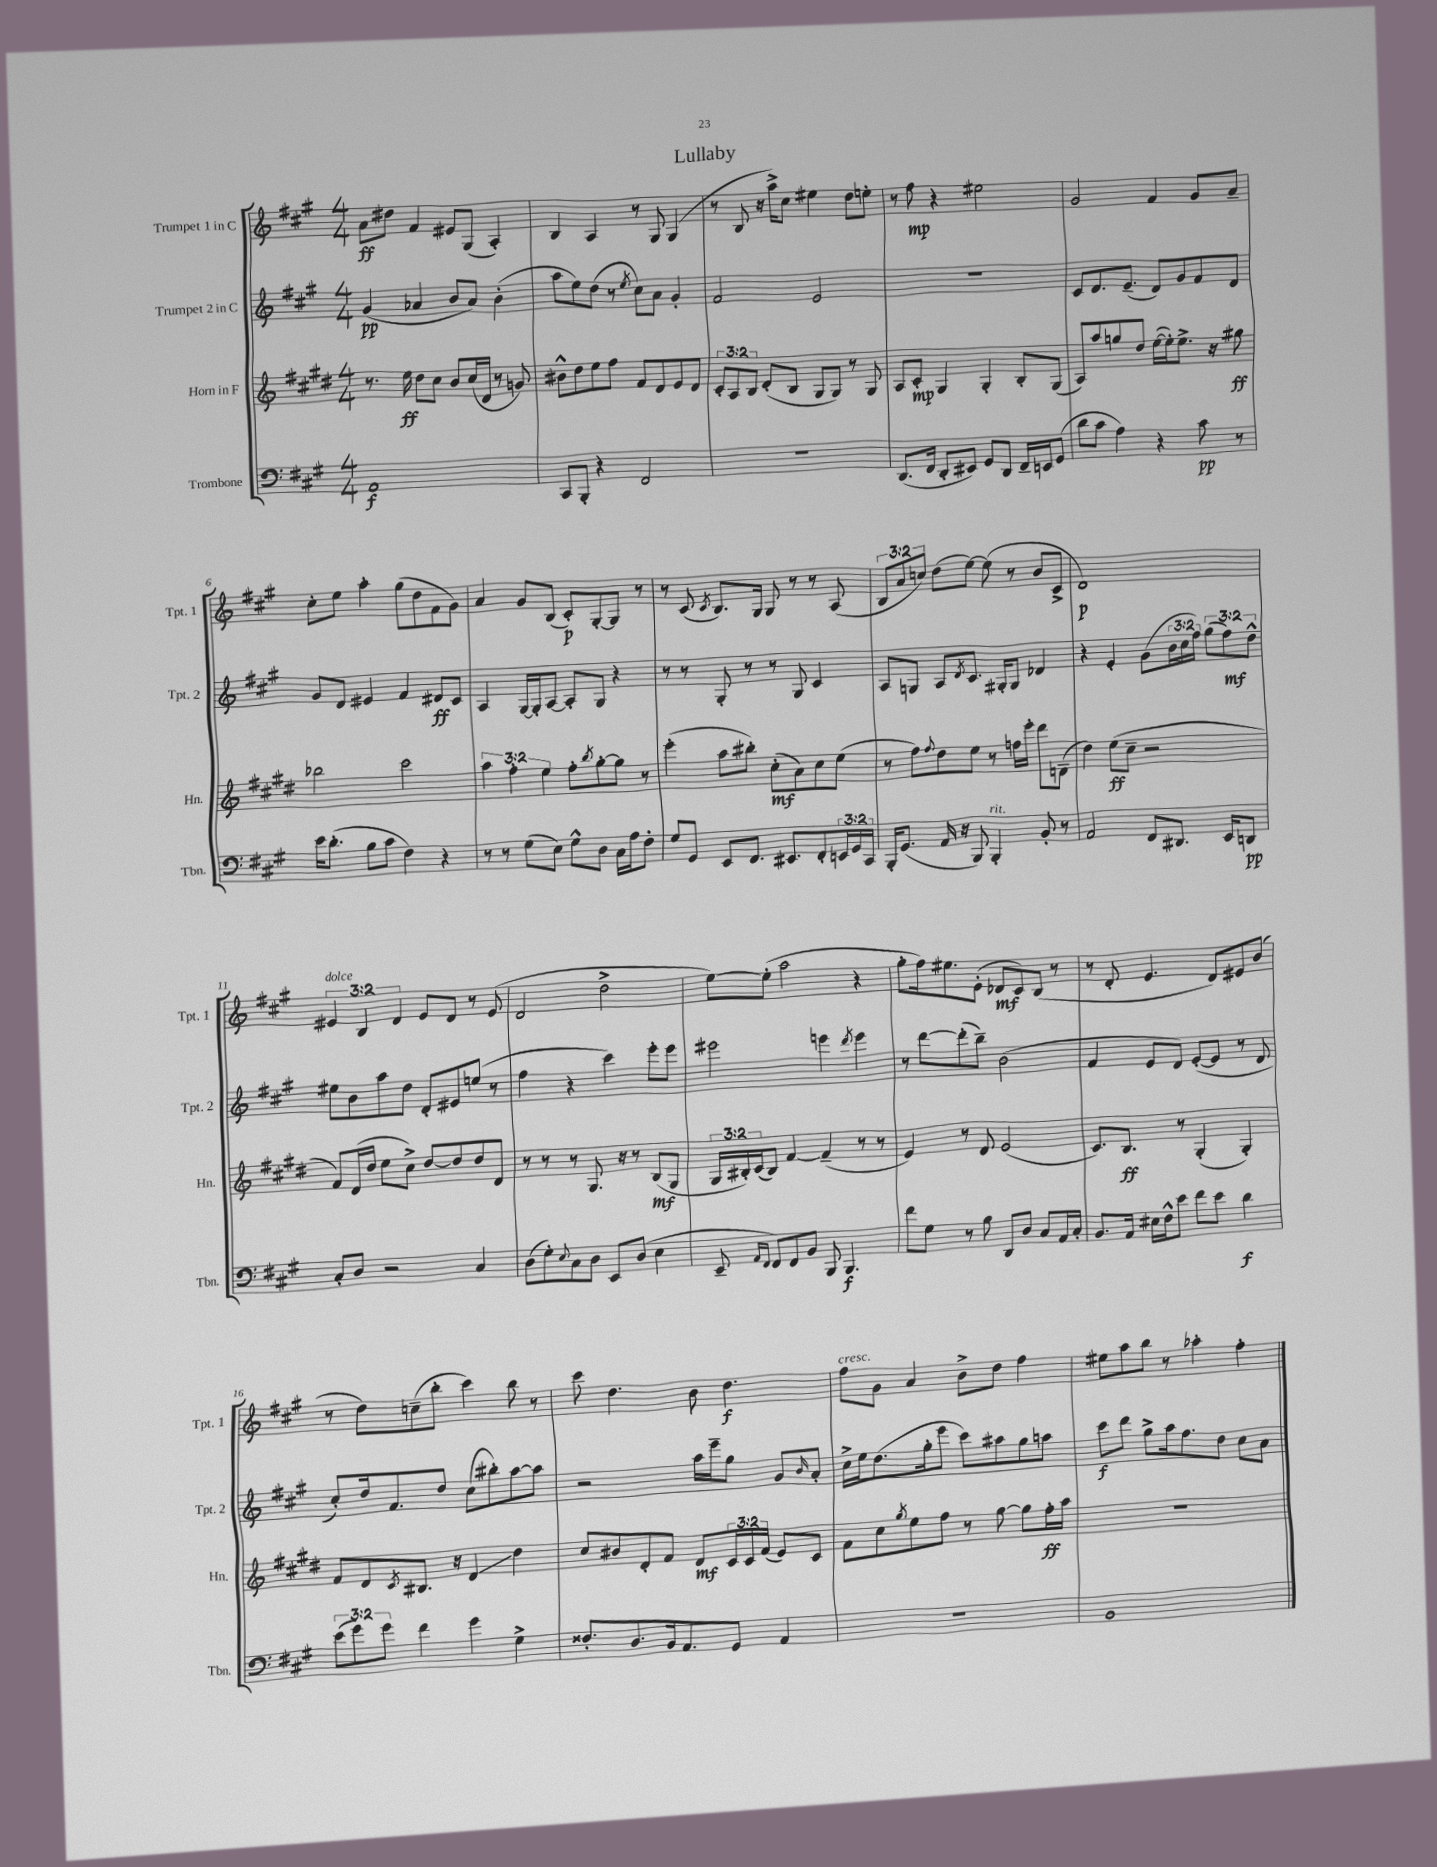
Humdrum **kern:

**kern	**kern	**kern	**kern
*staff4	*staff3	*staff2	*staff1
*clefF4	*clefG2	*clefG2	*clefG2
*k[f#c#g#]	*k[f#c#g#d#]	*k[f#c#g#]	*k[f#c#g#]
*M4/4	*M4/4	*M4/4	*M4/4
1AA	8.r	(4g#	8a
.	.	.	8dd#
.	16ee	.	.
.	8dd#	4a-	4f#
.	8cc#	.	.
.	8b	8b	8e#
.	(16cc#	8a-)	(8G#
.	16d#	.	.
.	8r	(4b'	4A')
.	8g)	.	.
=	=	=	=
8CC#	8b#^^	8aa	4B
8BBB'	8dd#	8ee)	.
4r	8ee	(8dd	4A
.	8ff#	8r	.
.	.	8qee	.
2FF#	8f#	8cc#)	8r
.	8d#	8a	8G#
.	8e	4g#'	(4G#
.	8d#	.	.
=	=	=	=
1r	12c#'	2f#	8r
.	12A	.	.
.	.	.	8B
.	12B	.	.
.	(8d#'	.	16r
.	.	.	16aa^)
.	8B	.	8cc#
.	8G#	2e	4ee#
.	8G#)	.	.
.	8r	.	8dd
.	8G#	.	8ee'
=	=	=	=
(8.DD	8A	1r	8r
.	8c#'	.	8ff#
16FF#	.	.	.
8DD'	4G#	.	4r
8EE#)	.	.	.
8GG#	4G#'	.	2ee#
8DD	.	.	.
16FF#~	8B'	.	.
16EE	.	.	.
(8GG#	(8G#	.	.
=	=	=	=
8d	8A)	8c#	2g#
8c#	8aa	8.d	.
4A)	8gg	.	.
.	.	(8.e~	.
.	8dd#	.	.
4r	([16ee	8d)	4f#
.	16ee'])	.	.
.	8.ee^	8g#	.
8c#	.	8f#	8g#
.	16r	.	.
8r	8gg#	8d	8a~
=	=	=	=
16e	2bb-	8g#	8cc#'
(8.d'	.	.	.
.	.	8d	8ee
8B	.	4e#	4aa'
8c#	.	.	.
4F#)	2ccc#	4f#	(8gg#
.	.	.	8dd
4r	.	8d#	8f#
.	.	8c#	8g#)
=	=	=	=
8r	6aa	4A	4a
8r	.	.	.
.	6ff#'	.	.
(8G#	.	[16G#	8g#
.	.	16G#']	.
.	6ee	.	.
8E)	.	[8A	(8B
8G#^^	8ff#'	8A']	8c#')
.	8qbb	.	.
8D	[8gg#'	8G#	[8G#'
16C#	8gg#]	4r	8G#]
16A	.	.	.
8F#'	8r	.	8r
=	=	=	=
8G#	(4eee'	8r	8r
8GG#	.	8r	(8c#
.	.	.	8qc#
8EE	8aa	8G#'	8.B)
8.FF#	8bb#')	8r	.
.	.	.	16G#
.	(8cc#'	8r	8G#
8.EE#	.	.	.
.	8a)	8G#	8r
8FF#'	8cc#	4c#	8r
24EE	(8ee	.	(8A
24GG#	.	.	.
24CC#	.	.	.
=	=	=	=
16BBB'	8r	8A	12B
(8.GG#	.	.	.
.	.	.	12a
.	8ff#)	8G	.
.	.	.	12cc)
.	8qqff#	.	.
16AA	8dd#	8A	(8dd
16r	.	.	.
.	.	8qd	.
8BBB)	8ee	8.c#	[8ee)
4BBB'	8r	.	(8ee]
.	.	16G#'	.
.	16ff	8G#	8r
.	16eee'	.	.
8BB'	8ddd#	4d-	8b
8r	(8d~	.	8c#^
=	=	=	=
2AA	4dd#)	4r	1d)
.	(8ee	4e'	.
.	8cc#~	.	.
8FF#	2r	(8g#	.
8.DD#	.	24b	.
.	.	24cc#	.
.	.	24ff#)	.
.	.	(12gg#	.
16EE	.	.	.
.	.	12ff#)	.
8DD	.	.	.
.	.	12dd^^	.
=	=	=	=
8C#'	8f#)	8ee#	6e#
8D	(16d#	8b	.
.	.	.	6B
.	16dd#	.	.
2r	8ee	8aa	.
.	.	.	6d
.	8cc#^)	8dd	.
.	[8dd#	8d'	8e#
.	8dd#]	8e#	8d
4C#	8dd#	(8ee	8r
.	8d#	8r	(8e#
=	=	=	=
(8D	8r	4ff#	2d
8G#')	8r	.	.
8qqE	.	.	.
8C#	8r	4r	.
8D	8.G#	.	.
8EE	.	4ccc#)	2dd^
.	16r	.	.
(8D	8r	.	.
4E	(8B	8eee'	.
.	8G#	8eee	.
=	=	=	=
8EE~	24G#	2eee#	[8ee)
.	24B#')	.	.
.	(24c#	.	.
16qqAA	.	.	.
16qqFF#	.	.	.
8FF#)	8B#)	.	(8ee']
8FF#	[4f#	.	2aa
8BB	.	.	.
8BBB	(4f#~]	4eee	.
4.BBB	.	.	.
.	.	8qddd	.
.	8r	4eee	4r
.	8r	.	.
=	=	=	=
8f#	4e)	8r	8gg#'
8G#	.	[8ddd	16ff#)
.	.	.	8.ee#
8r	8r	(8ddd']	.
8B	8d#	8bb~)	(8e'
8DD	(2e	(2b	8d-
8D	.	.	8c#)
8C#	.	.	(8B
16AA	.	.	8r
16C#'	.	.	.
=	=	=	=
8.BB	8.c#)	4f#	8r
.	.	.	8d'
16AA	8.B	.	.
16E#	.	8e	4.e
16F#^^	.	.	.
8e	8r	8d)	.
8f#	(4G#'	([8e'	.
8e	.	8e]	8d)
4d	4G#')	8r	8e#
.	.	8d	(8b
=	=	=	=
(12e	8f#	8cc#')	8r
12g#)	.	.	.
.	8d#	16dd	8dd)
12g#	.	.	.
.	.	8.f#	.
.	8qc#	.	.
4f#	8.B#	.	(8cc~
.	.	8dd	8bb'
.	16r	.	.
4g#	4d#	(8cc#	4ccc#)
.	.	8bb#')	.
4G#^	4dd#	[8aa	8bb
.	.	8aa]	8r
=	=	=	=
8.F##'	8cc#	2r	8ccc#
.	8b#	.	4.dd
8.D	.	.	.
.	8d#'	.	.
16BB	8f#	.	.
8.AA	.	.	.
.	8d#	16aa	8b
.	.	16eee~	.
8GG#	24c#	8gg#	4.dd
.	24c#	.	.
.	(24f#	.	.
4AA	8e)	8g#	.
.	.	16qqb	.
.	8c#	8a'	.
=	=	=	=
1r	8f#	16cc#^	8ff#
.	.	16ee	.
.	8cc#	(8.dd	8g#
.	8qgg#	.	.
.	8ee	.	4a
.	.	16gg#'	.
.	8ff#	8eee	.
.	8r	8ccc#)	8b^
.	[8gg#	8aa#	8dd
.	8gg#]	8gg#	4ff#
.	16ff#'	8aa	.
.	16aa	.	.
=	=	=	=
1BB	1r	8ccc#	8ee#
.	.	8ddd	8aa
.	.	8gg#^	8bb
.	.	16aa	8r
.	.	8.ff#	.
.	.	.	4aa-'
.	.	8dd	.
.	.	8cc#	4ff#'
.	.	8a	.
==	==	==	==
*-	*-	*-	*-
